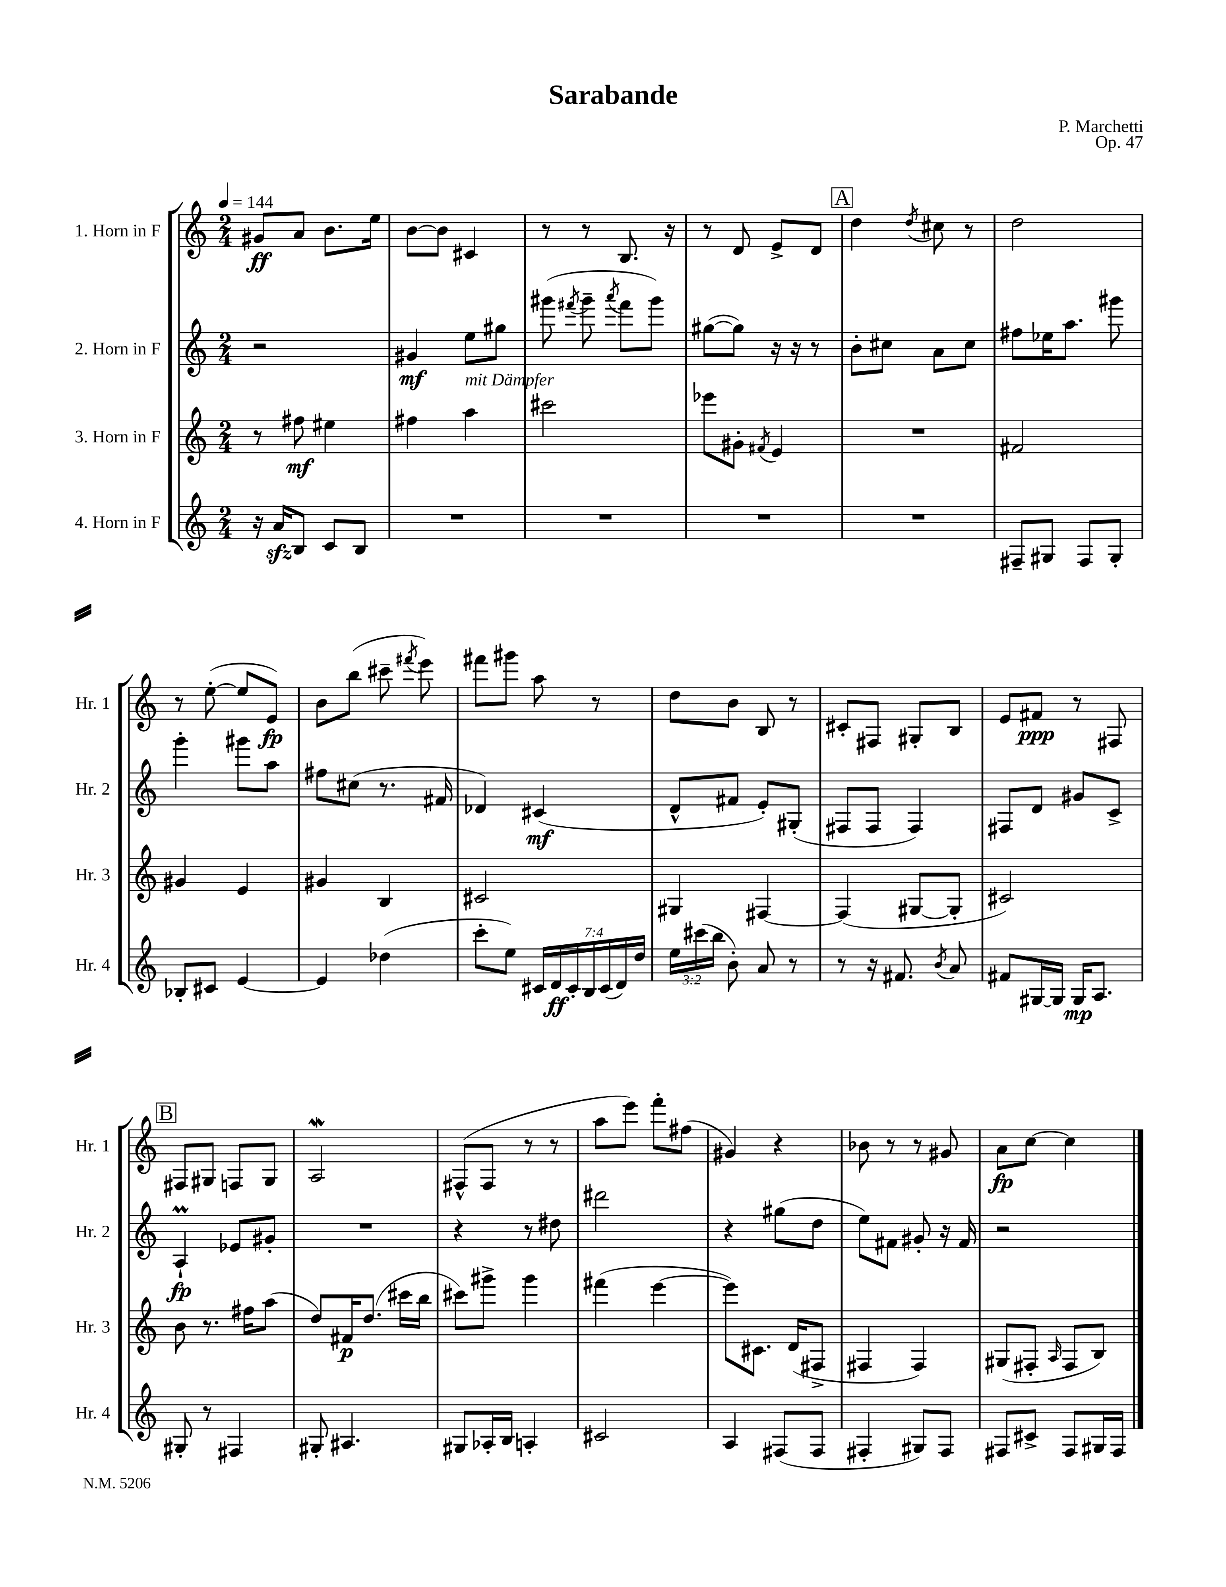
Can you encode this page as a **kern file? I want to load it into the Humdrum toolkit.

**kern	**dynam	**kern	**dynam	**kern	**dynam	**kern	**dynam
*part4	*part4	*part3	*part3	*part2	*part2	*part1	*part1
*staff4	*staff4	*staff3	*staff3	*staff2	*staff2	*staff1	*staff1
*I"4. Horn in F	*	*I"3. Horn in F	*	*I"2. Horn in F	*	*I"1. Horn in F	*
*I'Hr. 4	*	*I'Hr. 3	*	*I'Hr. 2	*	*I'Hr. 1	*
*clefG2	*	*clefG2	*	*clefG2	*	*clefG2	*
*k[]	*	*k[]	*	*k[]	*	*k[]	*
*M2/4	*	*M2/4	*	*M2/4	*	*M2/4	*
*MM144	*	*MM144	*	*MM144	*	*MM144	*
=1	=1	=1	=1	=1	=1	=1	=1
16r	.	8r	.	2r	.	8g#X/L	ff
16azz/KL	.	.	.	.	.	.	.
8B/J	.	8ff#X\	mf	.	.	8a/J	.
8c/L	.	4ee#X\	.	.	.	8.b\L	.
8B/J	.	.	.	.	.	.	.
.	.	.	.	.	.	16ee\Jk	.
=2	=2	=2	=2	=2	=2	=2	=2
2r	.	4ff#X\	.	4g#X/	mf	[8b\L	.
.	.	.	.	.	.	8b\J]	.
!	!	!LO:TX:a:i:t=mit Dämpfer	!	!	!	!	!
.	.	4aa\	.	8ee\L	.	4c#X/	.
.	.	.	.	8gg#X\J	.	.	.
=3	=3	=3	=3	=3	=3	=3	=3
2r	.	2ccc#X\	.	(8ggg#X\	.	8r	.
.	.	.	.	8qfff#X/	.	.	.
.	.	.	.	8ggg#~\	.	8r	.
.	.	.	.	8qaaa/	.	.	.
.	.	.	.	8fff#\L	.	8.B/	.
.	.	.	.	8ggg#\J)	.	.	.
.	.	.	.	.	.	16r	.
=4	=4	=4	=4	=4	=4	=4	=4
2r	.	8eee-X\L	.	([8gg#X\L	.	8r	.
.	.	8g#X'\J	.	8gg#\J])	.	8d/	.
.	.	8qf#X/	.	.	.	.	.
.	.	4e/	.	16r	.	8e^/L	.
.	.	.	.	16r	.	.	.
.	.	.	.	8r	.	8d/J	.
!!LO:REH:place=s1:t=A
=5	=5	=5	=5	=5	=5	=5	=5
2r	.	2r	.	8b'\L	.	4dd\	.
.	.	.	.	8cc#X\J	.	.	.
.	.	.	.	.	.	8qdd/	.
.	.	.	.	8a\L	.	8cc#X\	.
.	.	.	.	8cc#\J	.	8r	.
=6	=6	=6	=6	=6	=6	=6	=6
8F#X~/L	.	2f#X/	.	8ff#X\L	.	2dd\	.
8G#X/J	.	.	.	16ee-X\K	.	.	.
.	.	.	.	8.aa\J	.	.	.
8F#/L	.	.	.	.	.	.	.
8G#'/J	.	.	.	8ggg#X\	.	.	.
!!LO:LB:g=z
=7	=7	=7	=7	=7	=7	=7	=7
8B-X'/L	.	4g#X/	.	4ggg'\	.	8r	.
8c#X/J	.	.	.	.	.	([8ee'\	.
[4e/	.	4e/	.	8ggg#X\L	.	8ee/L]	.
.	.	.	.	8aa\J	.	8e/J)	fp
=8	=8	=8	=8	=8	=8	=8	=8
4e/]	.	4g#X/	.	8ff#X\L	.	8b\L	.
.	.	.	.	(8cc#X\J	.	(8bb\J	.
(4dd-X\	.	4B/	.	8.r	.	8ccc#X~\	.
.	.	.	.	.	.	8qfff#X/	.
.	.	.	.	.	.	8eee\)	.
.	.	.	.	16f#X/	.	.	.
=9	=9	=9	=9	=9	=9	=9	=9
8ccc'\L	.	2c#X/	.	4d-X/)	.	8fff#X\L	.
8ee\J)	.	.	.	.	.	8ggg#X\J	.
28c#X/LL	.	.	.	(4c#X/	mf	8aa\	.
28d/	ff	.	.	.	.	.	.
28c#'/	.	.	.	.	.	.	.
28B/	.	.	.	.	.	.	.
.	.	.	.	.	.	8r	.
(28c#/	.	.	.	.	.	.	.
28d/)	.	.	.	.	.	.	.
28dd/JJ	.	.	.	.	.	.	.
=10	=10	=10	=10	=10	=10	=10	=10
24ee\LL	.	4G#X/	.	8d^^/L	.	8dd\L	.
(24ccc#X\	.	.	.	.	.	.	.
24bb\JJ	.	.	.	.	.	.	.
8b'\)	.	.	.	8f#X/J	.	8b\J	.
8a/	.	[4F#X/	.	8e'/L)	.	8B/	.
8r	.	.	.	(8G#X'/J	.	8r	.
=11	=11	=11	=11	=11	=11	=11	=11
8r	.	(4F#/]	.	8F#X/L	.	8c#X'/L	.
16r	.	.	.	8F#/J	.	8F#X/J	.
8.f#X/	.	.	.	.	.	.	.
.	.	[8G#X/L	.	4F#/)	.	8G#X'/L	.
8qb/	.	.	.	.	.	.	.
8a/	.	8G#'/J]	.	.	.	8B/J	.
=12	=12	=12	=12	=12	=12	=12	=12
8f#X/L	.	2c#X/)	.	8F#X/L	.	8e/L	.
[16G#X/L	.	.	.	8d/J	.	8f#X/J	ppp
16G#/JJ]	.	.	.	.	.	.	.
16G#/KL	mp	.	.	8g#X/L	.	8r	.
8.A/J	.	.	.	.	.	.	.
.	.	.	.	8c^/J	.	8F#X/	.
!!LO:LB:g=z
!!LO:REH:place=s1:t=B
=13	=13	=13	=13	=13	=13	=13	=13
8G#X'/	.	8b\	.	4AM`/	fp	8F#X/L	.
8r	.	8.r	.	.	.	8G#X/J	.
4F#X/	.	.	.	8e-X/L	.	8Fn/L	.
.	.	16ff#X\KL	.	.	.	.	.
.	.	(8aa\J	.	8g#X'/J	.	8G#/J	.
=14	=14	=14	=14	=14	=14	=14	=14
8G#X'/	.	8dd/L)	.	2r	.	2AW/	.
4.A#X/	.	16f#X/K	p	.	.	.	.
.	.	(8.dd/J	.	.	.	.	.
.	.	16ccc#X\LL	.	.	.	.	.
.	.	16bb\JJ	.	.	.	.	.
=15	=15	=15	=15	=15	=15	=15	=15
8G#X/L	.	8ccc#X\L)	.	4r	.	(8F#X^^/L	.
16A-X'/L	.	8ggg#X^\J	.	.	.	8F#/J	.
16B/JJ	.	.	.	.	.	.	.
4An'/	.	4ggg#\	.	8r	.	8r	.
.	.	.	.	8dd#X\	.	8r	.
=16	=16	=16	=16	=16	=16	=16	=16
2c#X/	.	(4fff#X\	.	2ddd#X\	.	8aa\L	.
.	.	.	.	.	.	8eee\J)	.
.	.	[4eee\	.	.	.	8fff'\L	.
.	.	.	.	.	.	(8ff#X\J	.
=17	=17	=17	=17	=17	=17	=17	=17
4A/	.	8eee\L])	.	4r	.	4g#X/)	.
.	.	8.c#X\J	.	.	.	.	.
(8F#X/L	.	.	.	(8gg#X\L	.	4r	.
.	.	(16d/KL	.	.	.	.	.
8F#/J	.	8F#X^/J	.	8dd\J	.	.	.
=18	=18	=18	=18	=18	=18	=18	=18
4F#X'/	.	4F#X/	.	8ee\L)	.	8b-X\	.
.	.	.	.	8f#X\J	.	8r	.
8G#X/L)	.	4F#/)	.	8g#X'/	.	8r	.
8F#/J	.	.	.	16r	.	8g#X/	.
.	.	.	.	16f#/	.	.	.
=19	=19	=19	=19	=19	=19	=19	=19
8F#X/L	.	(8G#X/L	.	2r	.	8a\L	fp
8c#X^/J	.	8F#X'/J	.	.	.	[8cc\J	.
.	.	16qqA/	.	.	.	.	.
8F#/L	.	8F#/L	.	.	.	4cc\]	.
16G#X/L	.	8B/J)	.	.	.	.	.
16F#/JJ	.	.	.	.	.	.	.
==	==	==	==	==	==	==	==
*-	*-	*-	*-	*-	*-	*-	*-
